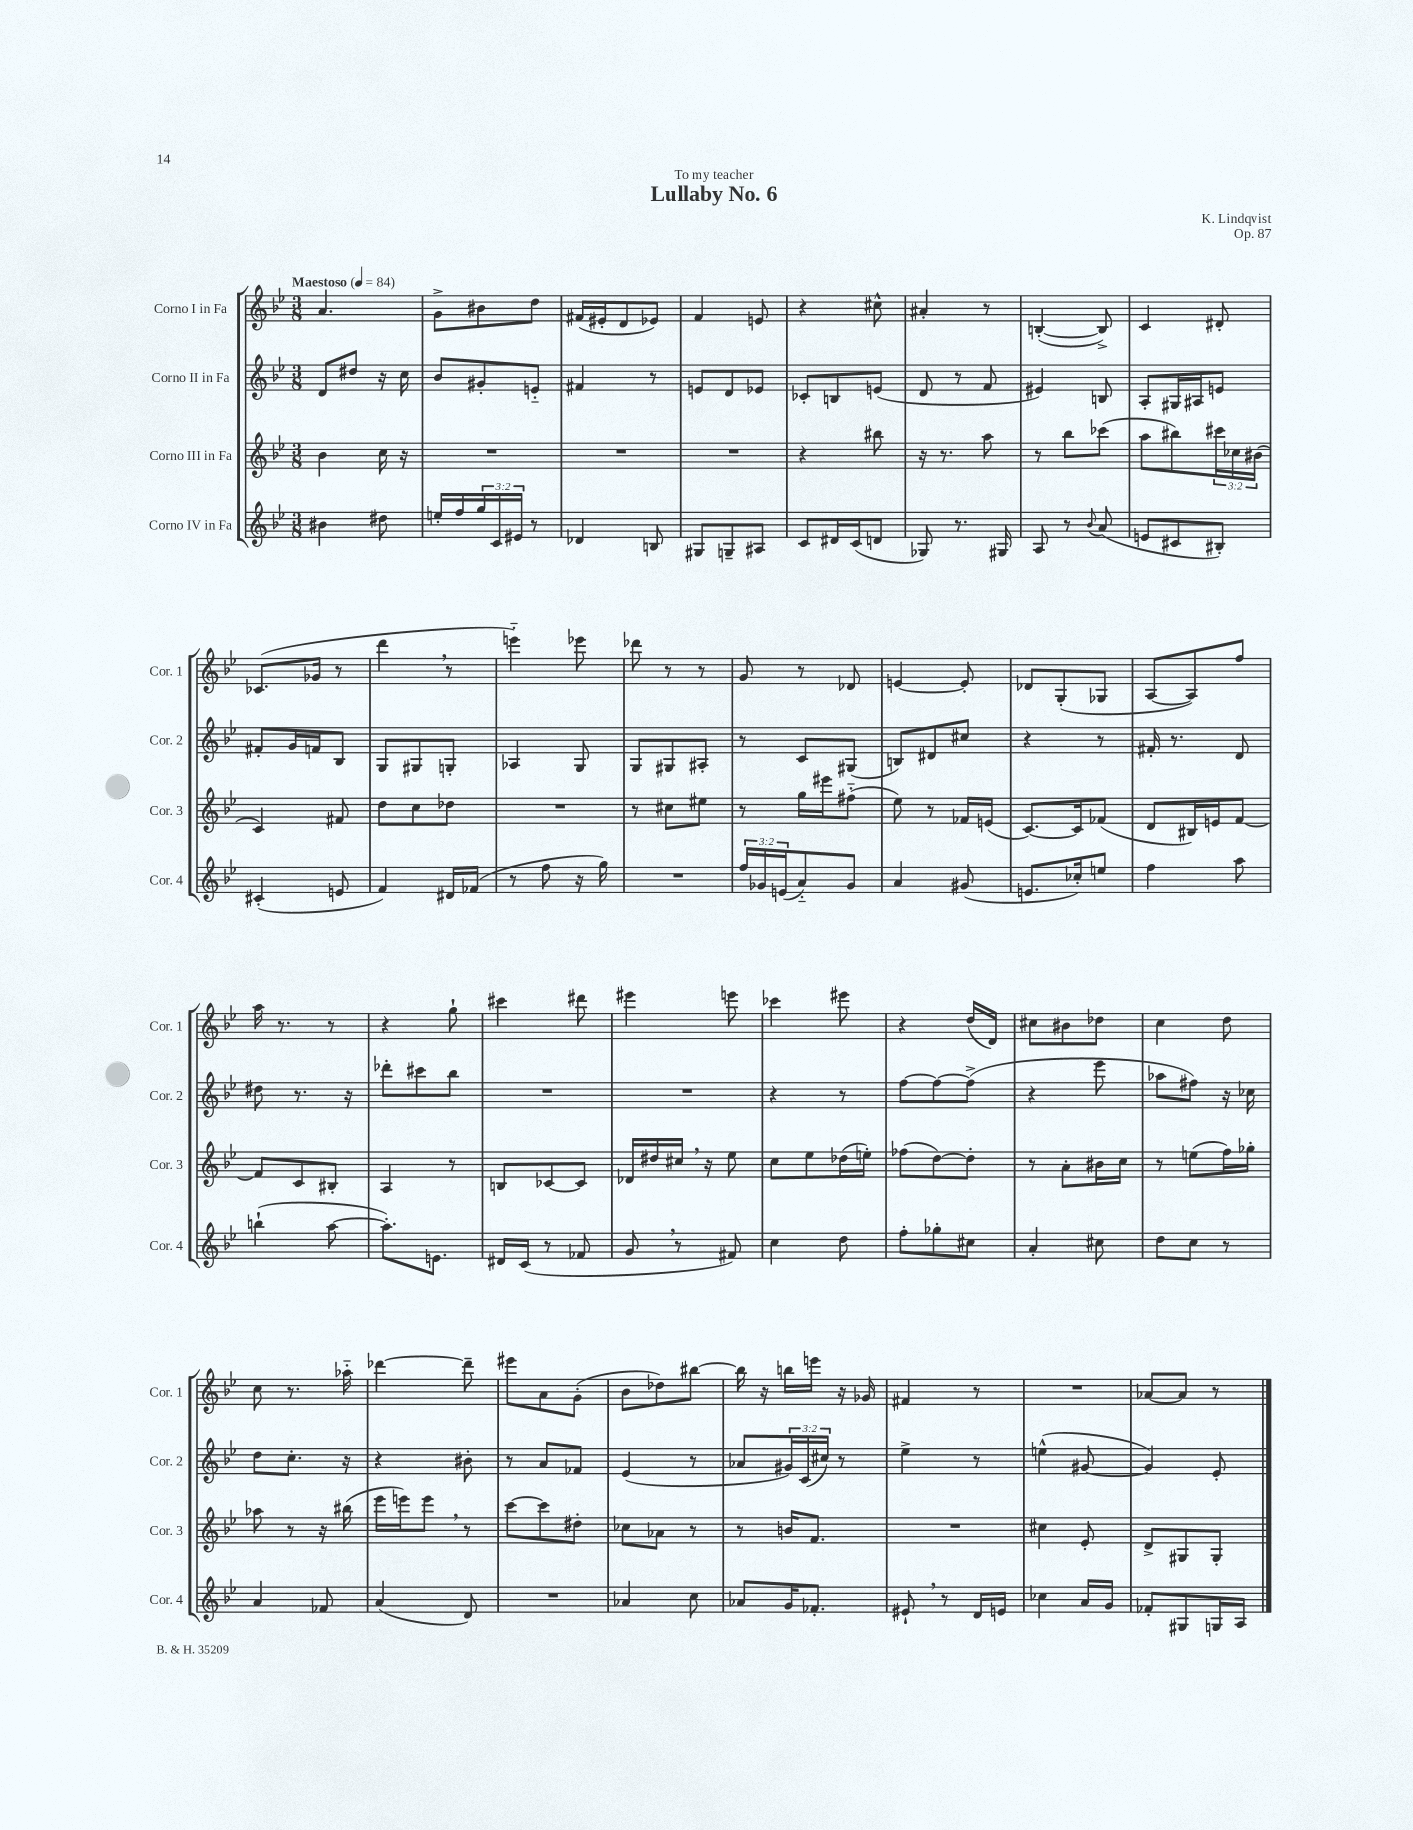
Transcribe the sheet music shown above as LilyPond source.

\header { title = "Lullaby No. 6" composer = "K. Lindqvist" dedication = "To my teacher" opus = "Op. 87" }
<<
\new StaffGroup <<
\new Staff = "s0" \with { instrumentName = "Corno I in Fa" shortInstrumentName = "Cor. 1" } {
    \clef treble \key bes \major \numericTimeSignature \time 3/8 \tempo "Maestoso" 4 = 84
    a'4. |
    g'8-> bis'8 d''8 |
    fis'16( eis'16-. d'8 ees'8) |
    f'4 e'8 |
    r4 cis''8-^ |
    ais'4-. r8 |
    b4~-.( b8->) |
    c'4 dis'8-. |
    ces'8.( ges'16 r8 |
    d'''4 \breathe r8 |
    e'''4-_) ees'''8 |
    des'''8 r8 r8 |
    g'8 r8 des'8 |
    e'4~ e'8-. |
    des'8 g8-.( ges8 |
    a8~ a8) f''8 |
    a''16 r8. r8 |
    r4 g''8-! |
    cis'''4 dis'''8 |
    eis'''4 e'''8 |
    ces'''4 eis'''8 |
    r4 d''16( d'16) |
    cis''8 bis'8 des''8 |
    c''4 d''8 |
    c''8 r8. aes''16-_ |
    des'''4~ des'''8-- |
    eis'''8 a'8 g'8-.( |
    bes'8 des''8) bis''8~ |
    bis''16 r16 b''16 e'''16 r16 ges'16 |
    fis'4 r8 |
    R4. |
    aes'8~ aes'8 r8 \bar "|." |
}
\new Staff = "s1" \with { instrumentName = "Corno II in Fa" shortInstrumentName = "Cor. 2" } {
    \clef treble \key bes \major \numericTimeSignature \time 3/8 \override Staff.TupletNumber.text = #tuplet-number::calc-fraction-text
    d'8 dis''8 r16 c''16 |
    bes'8 gis'8-. e'8-_ |
    fis'4 r8 |
    e'8 d'8 ees'8 |
    ces'8-. b8 e'8( |
    d'8 r8 f'8 |
    eis'4) b8 |
    a8-. gis16 ais16 e'8 |
    fis'8-. g'16 f'16 bes8 |
    g8 gis8 g8-. |
    aes4 g8 |
    g8 gis8 ais8-. |
    r8 c'8 gis8( |
    b8) dis'8 cis''8 |
    r4 r8 |
    fis'16-. r8. d'8 |
    dis''8 r8. r16 |
    des'''8-. cis'''8 bes''8 |
    R4. |
    R4. |
    r4 r8 |
    f''8~ f''8~ f''8->( |
    r4 ees'''8 |
    aes''8 fis''8) r16 ces''16 |
    d''8 c''8.-. r16 |
    r4 bis'8-. |
    r8 a'8 fes'8 |
    ees'4( r8 |
    aes'8 \tuplet 3/2 { gis'16) c'16( cis''16) } r8 |
    ees''4-> r8 |
    e''4-^( gis'8~ |
    gis'4) ees'8-. \bar "|." |
}
\new Staff = "s2" \with { instrumentName = "Corno III in Fa" shortInstrumentName = "Cor. 3" } {
    \clef treble \key bes \major \numericTimeSignature \time 3/8 \override Staff.TupletNumber.text = #tuplet-number::calc-fraction-text
    bes'4 c''16 r16 |
    R4. |
    R4. |
    R4. |
    r4 bis''8 |
    r16 r8. a''8 |
    r8 bes''8 ces'''8( |
    a''8 bis''8) \tuplet 3/2 { cis'''16 ces''16 bis'16( } |
    c'4) fis'8 |
    d''8 c''8 des''8 |
    R4. |
    r8 cis''8 eis''8 |
    r8 g''16 eis'''16 fis''8-_( |
    ees''8) r8 fes'16 e'16( |
    c'8.~) c'16 fes'8( |
    d'8 bis16) e'16 f'8~ |
    f'8 c'8 bis8-. |
    a4 r8 |
    b8 ces'8~ ces'8 |
    des'16 dis''16 cis''16 \breathe r16 ees''8 |
    c''8 ees''8 des''16( e''16-.) |
    fes''8( d''8~) d''8-. |
    r8 a'8-. bis'16 c''16 |
    r8 e''8( f''16) ges''16-. |
    aes''8 r8 r16 bis''16( |
    ees'''16 e'''16) e'''8 \breathe r8 |
    c'''8~ c'''8 dis''8-. |
    ces''8 aes'8 r8 |
    r8 b'16 f'8. |
    R4. |
    cis''4 ees'8-. |
    d'8-> gis8 gis8-. \bar "|." |
}
\new Staff = "s3" \with { instrumentName = "Corno IV in Fa" shortInstrumentName = "Cor. 4" } {
    \clef treble \key bes \major \numericTimeSignature \time 3/8 \override Staff.TupletNumber.text = #tuplet-number::calc-fraction-text
    bis'4 dis''8 |
    e''16-. f''16 \tuplet 3/2 { g''16 c'16 eis'16 } r8 |
    des'4 b8 |
    gis8 g8-- ais8 |
    c'8 dis'16 c'16( d'8 |
    ges8) r8. gis16 |
    a8 r8 \appoggiatura { bes'8 } a'8( |
    e'8 cis'8 bis8-.) |
    cis'4-.( e'8 |
    f'4) dis'16 fes'16( |
    r8 f''8 r16 g''16) |
    R4. |
    \tuplet 3/2 { f''16 ges'16 e'16( } a'8-_) ges'8 |
    a'4 gis'8( |
    e'8. ces''16-.) e''8 |
    f''4 a''8 |
    b''4-!( a''8~ |
    a''8.-.) e'8. |
    dis'16 c'16( r8 fes'8 |
    g'8 \breathe r8 fis'8) |
    c''4 d''8 |
    f''8-. ges''8-. cis''8 |
    a'4-. cis''8 |
    d''8 c''8 r8 |
    a'4 fes'8 |
    a'4( d'8) |
    R4. |
    aes'4 c''8 |
    aes'8 g'16 fes'8.-. |
    eis'8-! \breathe r8 d'16 e'16 |
    ces''4 a'16 g'16 |
    fes'8-. gis8 g16 a16 \bar "|." |
}
>>
>>
\layout { \context { \Score \remove "Bar_number_engraver" } }
